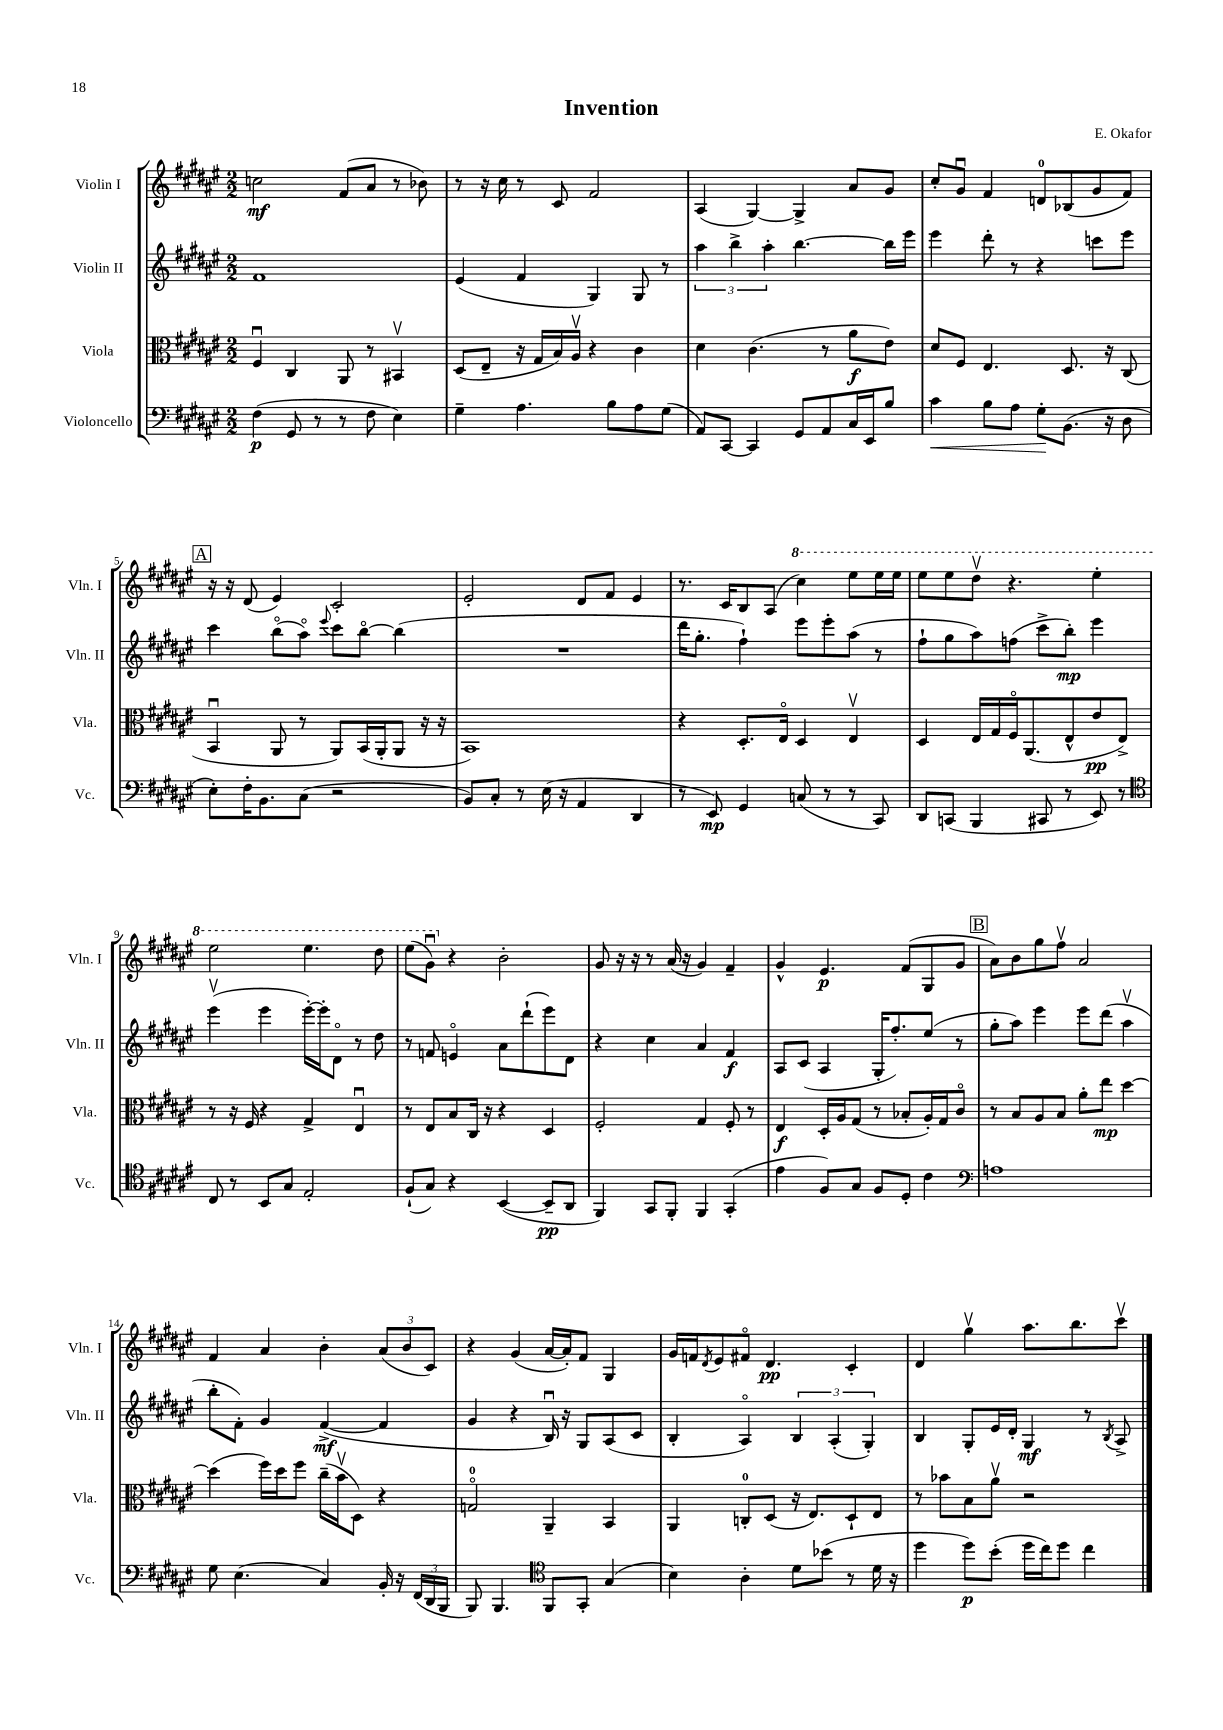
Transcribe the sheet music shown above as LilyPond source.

\header { title = "Invention" composer = "E. Okafor" }
<<
\new StaffGroup <<
\new Staff = "s0" \with { instrumentName = "Violin I" shortInstrumentName = "Vln. I" } {
    \clef treble \key fis \major \numericTimeSignature \time 2/2
    c''2\mf fis'8( ais'8 r8 bes'8) |
    r8 r16 cis''16 r8 cis'8 fis'2 |
    ais4( gis4~) gis4-> ais'8 gis'8 |
    cis''8-. gis'8\downbow fis'4 d'8-0 bes8( gis'8 fis'8) |
    \mark \markup { \box "A" } r16 r16 dis'8( eis'4) cis'2-. |
    eis'2-. dis'8 fis'8 eis'4 |
    r8. cis'16 b8 ais8( \ottava #1 cis'''4) eis'''8 eis'''16 eis'''16 |
    eis'''8 eis'''8 dis'''8\upbow r4. eis'''4-. |
    eis'''2 eis'''4. dis'''8 |
    eis'''8( gis''8\downbow) \ottava #0 r4 b'2-. |
    gis'8 r16 r16 r8 ais'16( r16 gis'4) fis'4-- |
    gis'4-^ eis'4.\p fis'8( gis8 gis'8 |
    \mark \markup { \box "B" } ais'8) b'8 gis''8 fis''8\upbow ais'2 |
    fis'4 ais'4 b'4-. \tuplet 3/2 { ais'8( b'8 cis'8) } |
    r4 gis'4( ais'16~ ais'16-.) fis'8 gis4 |
    gis'16 f'16 \acciaccatura { dis'8 } eis'8 fis'8\flageolet dis'4.\pp cis'4-. |
    dis'4 gis''4\upbow ais''8. b''8. cis'''8\upbow \bar "|." |
}
\new Staff = "s1" \with { instrumentName = "Violin II" shortInstrumentName = "Vln. II" } {
    \clef treble \key fis \major \numericTimeSignature \time 2/2
    fis'1 |
    eis'4( fis'4 gis4) gis8 r8 |
    \tuplet 3/2 { ais''4 b''4-> ais''4-. } b''4.~ b''16 eis'''16 |
    eis'''4 dis'''8-. r8 r4 c'''8 eis'''8 |
    \mark \markup { \box "A" } cis'''4 b''8\flageolet( ais''8\flageolet) \appoggiatura { eis'''8 } cis'''8 b''8~\flageolet b''4( |
    R1 |
    dis'''16 gis''8.-. fis''4-!) eis'''8 eis'''8-. ais''8( r8 |
    fis''8-! gis''8 ais''8) f''8( cis'''8-> b''8-.\mp) eis'''4 |
    eis'''4\upbow( eis'''4 eis'''16~-.) eis'''16-. dis'8\flageolet r8 dis''8 |
    r8 f'8 e'4\flageolet ais'8 dis'''8-!( eis'''8) dis'8 |
    r4 cis''4 ais'4 fis'4\f |
    ais8 cis'8( ais4 gis16-. fis''8.-.) eis''8( r8 |
    \mark \markup { \box "B" } gis''8-. ais''8) eis'''4 eis'''8 dis'''8( ais''4\upbow |
    b''8-. fis'8-.) gis'4 fis'4~->\mf( fis'4 |
    gis'4 r4 b16\downbow) r16 gis8 ais8( cis'8 |
    b4-. ais4\flageolet) \tuplet 3/2 { b4 ais4-.( gis4-.) } |
    b4 gis8-. eis'16 dis'16-. gis4\mf r8 \acciaccatura { b8 } ais8-> \bar "|." |
}
\new Staff = "s2" \with { instrumentName = "Viola" shortInstrumentName = "Vla." } {
    \clef alto \key fis \major \numericTimeSignature \time 2/2
    fis4\downbow cis4 ais,8 r8 bis,4\upbow |
    dis8( eis8-- r16 gis16 b16) ais16\upbow r4 cis'4 |
    dis'4 cis'4.( r8 ais'8\f eis'8) |
    dis'8 fis8 eis4. dis8. r16 cis8( |
    \mark \markup { \box "A" } b,4\downbow ais,8 r8 ais,8) b,16( ais,16-. ais,8 r16 r16 |
    b,1) |
    r4 dis8.-. eis16\flageolet dis4 eis4\upbow |
    dis4 eis16 gis16 fis16\flageolet ais,8.( eis8-^ eis'8\pp eis8->) |
    r8 r16 fis16 r4 gis4-> eis4\downbow |
    r8 eis8 b8 cis16 r16 r4 dis4 |
    fis2-. gis4 fis8-. r8 |
    eis4\f dis16-. ais16 gis8( r8 bes8-. ais16-.) gis16 cis'8\flageolet |
    \mark \markup { \box "B" } r8 b8 ais8 b8 ais'8-. eis''8\mp dis''4~ |
    dis''4( fis''16) dis''16 fis''8 cis''16--( b'16\upbow dis8) r4 |
    g2-0\flageolet ais,4-- b,4 |
    ais,4 c8-0-. dis8( r16 eis8.) dis8-! eis8 |
    r8 bes'8 b8 ais'8\upbow r2 \bar "|." |
}
\new Staff = "s3" \with { instrumentName = "Violoncello" shortInstrumentName = "Vc." } {
    \clef bass \key fis \major \numericTimeSignature \time 2/2
    fis4\p( gis,8 r8 r8 fis8 eis4) |
    gis4-- ais4. b8 ais8 gis8( |
    ais,8) cis,8~ cis,4 gis,8 ais,8 cis16 eis,16 b8 |
    cis'4\< b8 ais8 gis8-.\! b,8.( r16 dis8 |
    \mark \markup { \box "A" } eis8-.) fis16-. b,8. cis8( r2 |
    b,8) cis8-. r8 eis16( r16 ais,4 dis,4 |
    r8 eis,8\mp) gis,4 c8( r8 r8 cis,8) |
    dis,8 c,8( b,,4 cis,8 r8 eis,8) r8 |
    \clef tenor cis8 r8 b,8 gis8 eis2-. |
    fis8-!( gis8) r4 b,4~( b,8--\pp ais,8 |
    fis,4) gis,8 fis,8-. fis,4 gis,4-.( |
    eis'4 fis8) gis8 fis8 dis8-. cis'4 |
    \mark \markup { \box "B" } \clef bass a1 |
    gis8 eis4.( cis4) b,16-. r16 \tuplet 3/2 { fis,16( dis,16 b,,16 } |
    b,,8) b,,4. \clef tenor fis,8 gis,8-. gis4( |
    b4) ais4-. dis'8 bes'8( r8 dis'16 r16 |
    dis''4 dis''8\p) b'8-.( dis''16 cis''16) dis''8 cis''4 \bar "|." |
}
>>
>>
